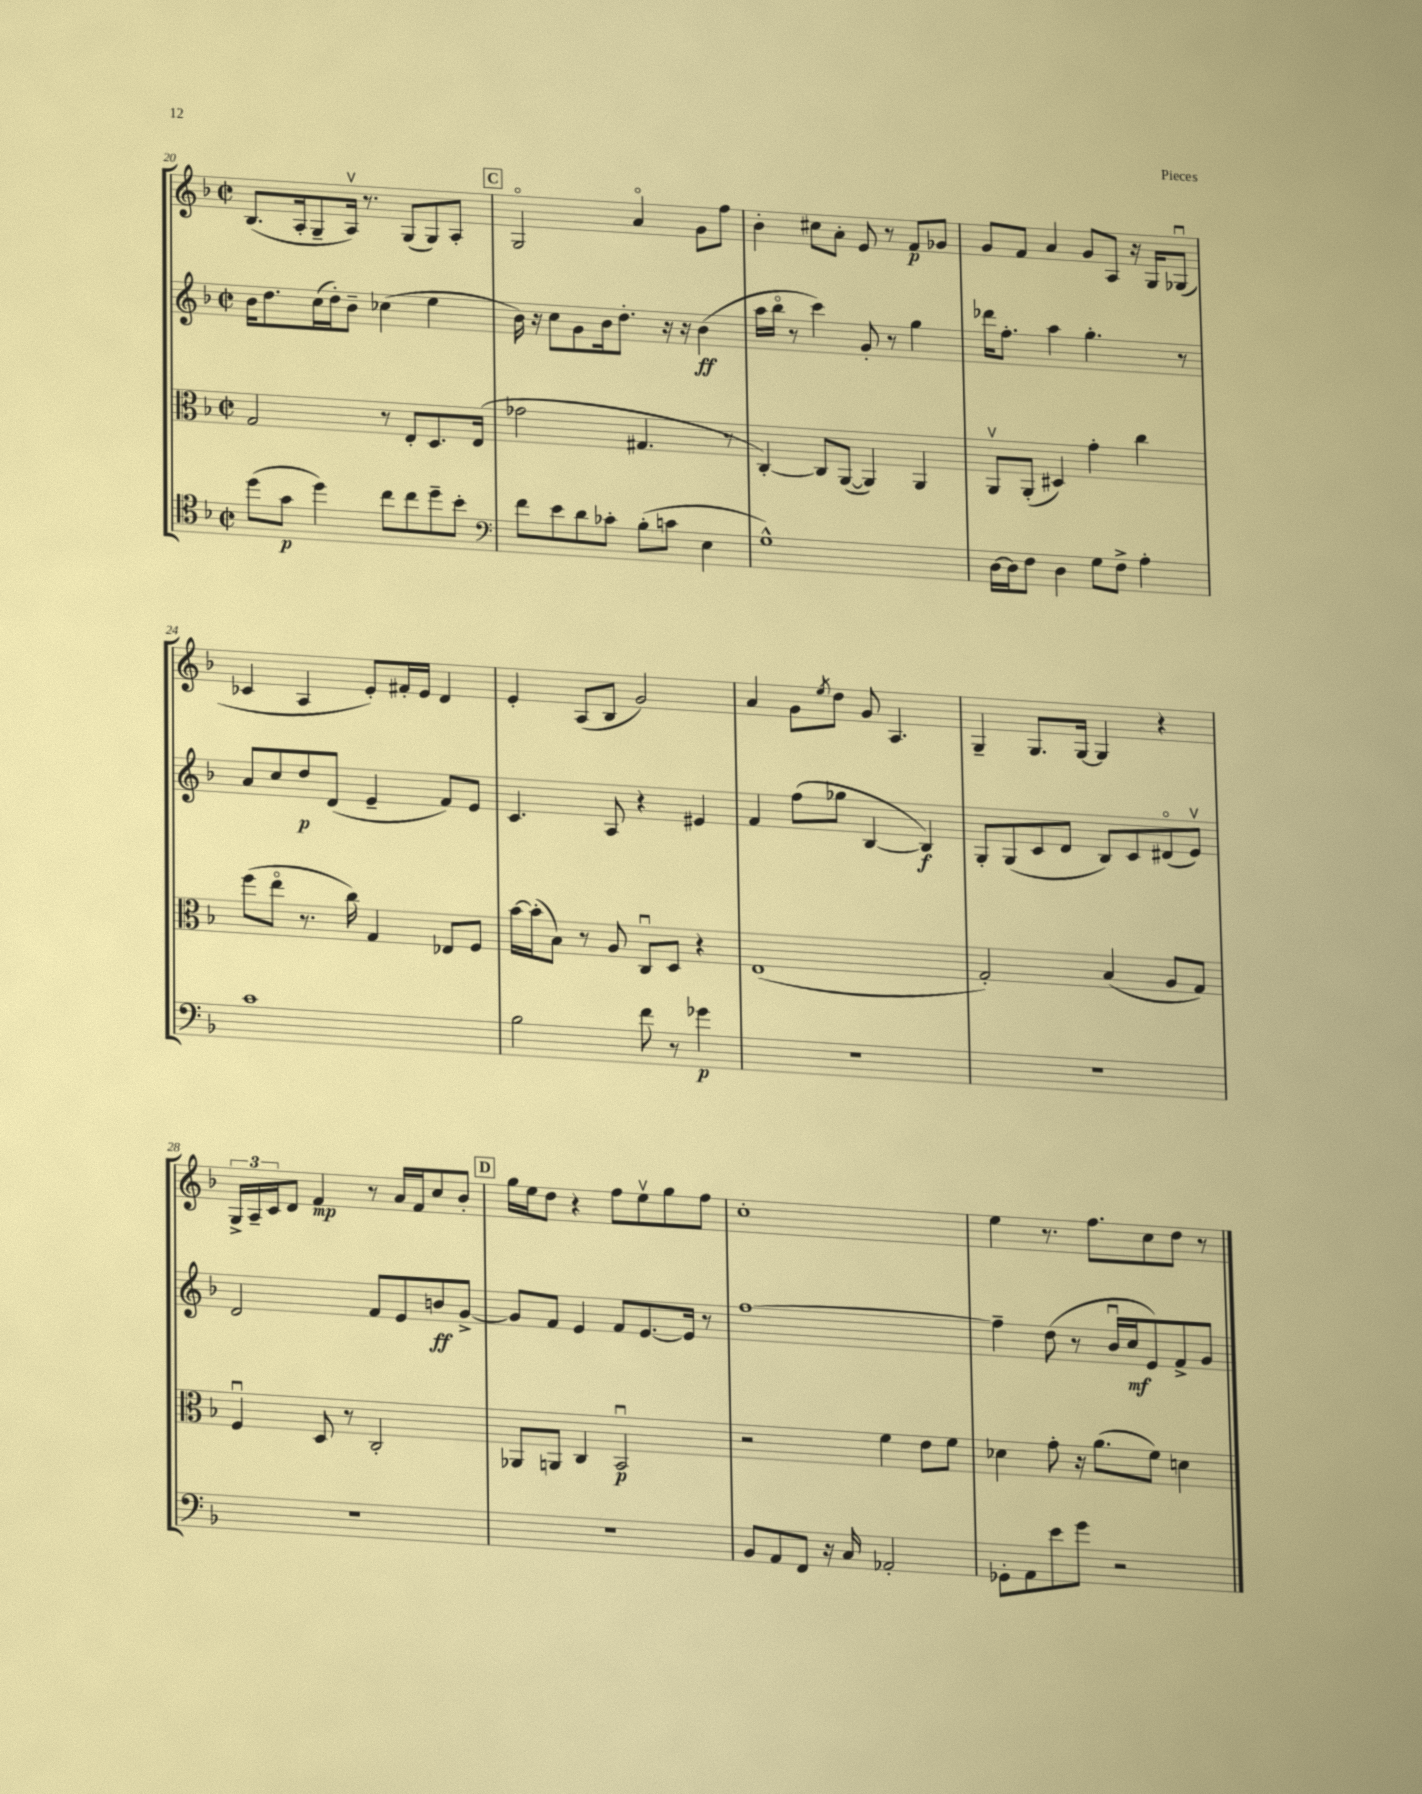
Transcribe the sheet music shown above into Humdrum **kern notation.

**kern	**kern	**kern	**kern
*staff4	*staff3	*staff2	*staff1
*clefC4	*clefC3	*clefG2	*clefG2
*k[b-]	*k[b-]	*k[b-]	*k[b-]
*M2/2	*M2/2	*M2/2	*M2/2
*met(c|)	*met(c|)	*met(c|)	*met(c|)
(8dd	2G	16b-	(8.B-
.	.	8.dd	.
8g	.	.	.
.	.	.	16A'
4dd)	.	(16cc	8G~
.	.	16dd')	.
.	.	8b-~	16Av)
.	.	.	8.r
8cc	8r	(4cc-	.
8cc	8E'	.	(8G
8dd~	8.D	4ee	8G)
8b-'	.	.	8A'
.	(16E	.	.
=	=	=	=
*clefF4	*	*	*
8f	2g-	16b-)	2Go
.	.	16r	.
8e	.	8cc	.
8d	.	8g	.
8c-'	.	16b-	.
.	.	8.dd'	.
(8B-'	4.G#	.	4ao
8c	.	16r	.
.	.	16r	.
4E	.	(4b-	8g
.	8r	.	8ff
=	=	=	=
1G^^)	[4C')	16aa	4b-'
.	.	16bb-o	.
.	.	8r	.
.	8C]	4ccc)	8cc#
.	([8AA	.	8a'
.	4AA])	8g'	8e
.	.	8r	8r
.	4AA	4gg	8f
.	.	.	8g-
=	=	=	=
[16D	8AAv	16ddd-	8g
16D]	.	8.ff'	.
8F	(8AA'	.	8f
4D	4D#)	4aa	4a
8G	4g'	4.gg'	8g
8F^	.	.	8A
4A'	4cc	.	16r
.	.	.	16G
.	.	8r	(8G-u
=	=	=	=
1c	(8ff	8a	4c-
.	8eeo	8cc	.
.	8.r	8dd	4A
.	.	(8d	.
.	16cc)	.	.
.	4G	4e~	8e')
.	.	.	16f#'
.	.	.	16e
.	8E-	8f)	4d
.	8F	8e	.
=	=	=	=
2B-	[16b-	4.c	4e'
.	(16b-']	.	.
.	8B-)	.	.
.	8r	.	(8A
.	8A	8A	8B-
8f	8Cu	4r	2g)
8r	8D	.	.
4g-	4r	4e#	.
=	=	=	=
1r	(1E	4f	4a
.	.	(8ff	8g
.	.	.	8qee
.	.	8gg-	8dd
.	.	[4B-	8g
.	.	.	4.A
.	.	4B-])	.
=	=	=	=
1r	2G')	8G'	4G~
.	.	(8G	.
.	.	8c	8.G
.	.	8d	.
.	.	.	[16G
.	(4B-	8B-)	4G]
.	.	8c	.
.	8A	(8d#o	4r
.	8G)	8ev)	.
=	=	=	=
1r	4Fu	2d	24G^
.	.	.	24A~
.	.	.	24c
.	.	.	8d
.	8D	.	4f
.	8r	.	.
.	2C'	8f	8r
.	.	8e	16a
.	.	.	16f
.	.	8b	8cc
.	.	[8g^	8b-'
=	=	=	=
1r	8AA-	8g]	16gg
.	.	.	16ee
.	8AA	8f	8dd
.	4C	4e	4r
.	2BB-u	8f	8ff
.	.	[8.e	8eev
.	.	.	8gg
.	.	16e]	.
.	.	8r	8ff
=	=	=	=
8BB-	2r	[1ff	1cc'
8AA	.	.	.
8FF	.	.	.
16r	.	.	.
16C	.	.	.
2AA-'	4f	.	.
.	8e	.	.
.	8f	.	.
=	=	=	=
8GG-'	4d-	4ff~]	4ee
8AA	.	.	.
8e	8g'	(8dd	8.r
8g	16r	8r	.
.	(8.a	.	8.ff
2r	.	16b-u	.
.	.	16cc	.
.	8f)	8e)	8cc
.	4d	8f^	8dd
.	.	8g	8r
==	==	==	==
*-	*-	*-	*-
